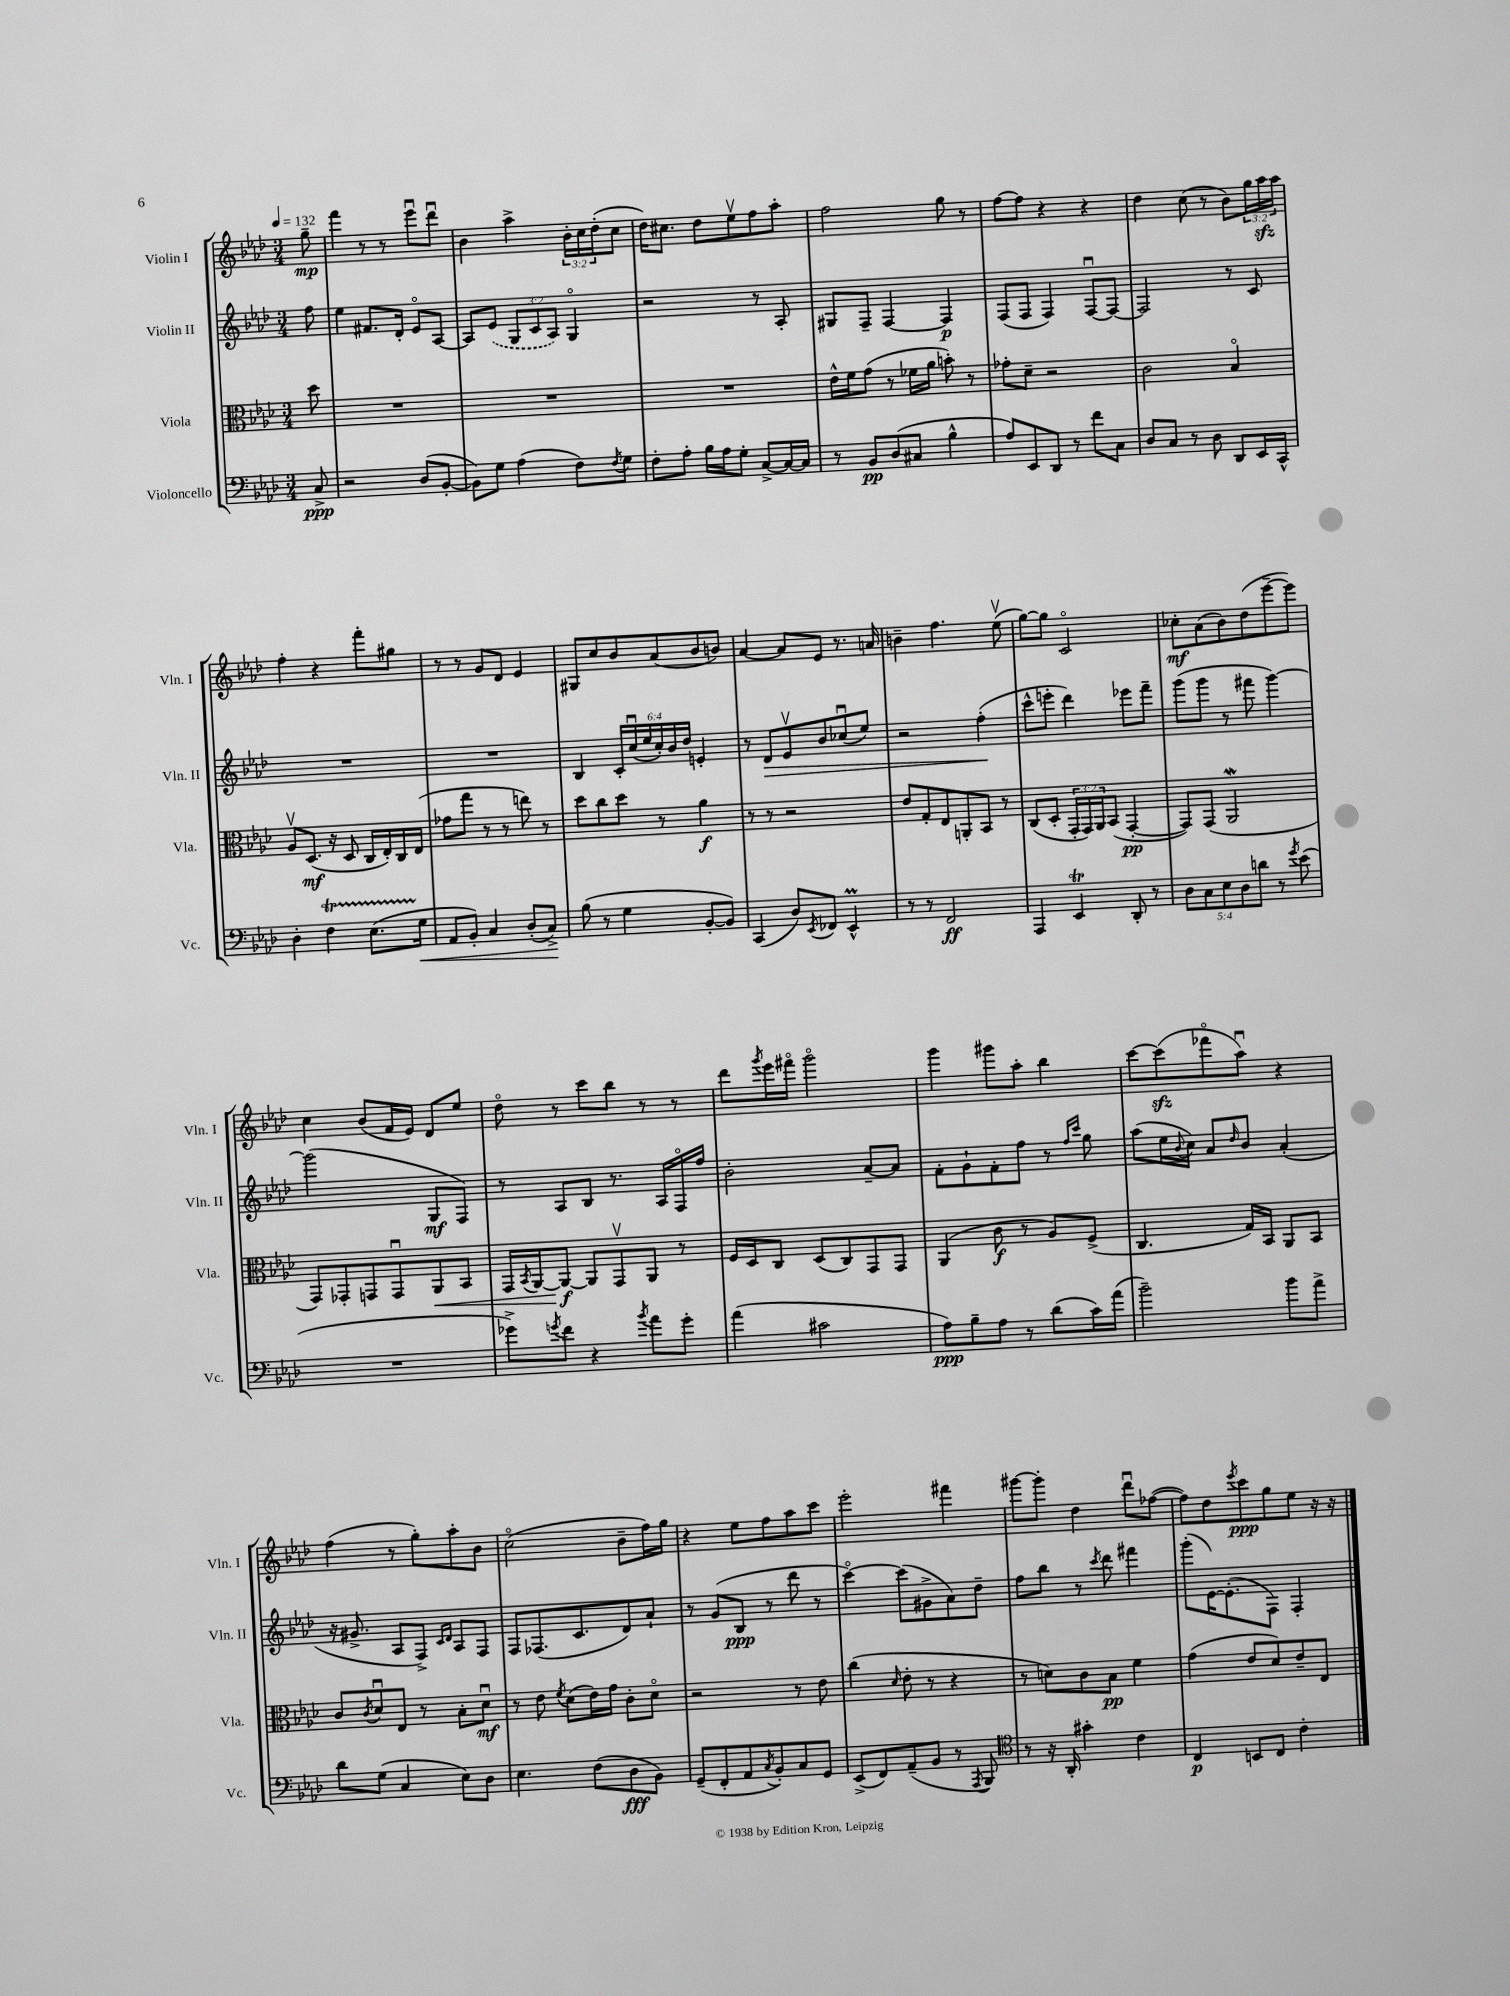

**kern	**kern	**kern	**kern
*staff4	*staff3	*staff2	*staff1
*clefF4	*clefC3	*clefG2	*clefG2
*k[b-e-a-d-]	*k[b-e-a-d-]	*k[b-e-a-d-]	*k[b-e-a-d-]
*M3/4	*M3/4	*M3/4	*M3/4
*MM132	*MM132	*MM132	*MM132
8C^	8dd-	8ff	8gg~
=	=	=	=
2r	2.r	4ee-	4fff
.	.	8.f#	8r
.	.	.	8r
.	.	16d-'	.
(8D-	.	8e-o	8eee-u
[8BB-'	.	[8A-	8ddd-u
=	=	=	=
8BB-])	2.r	8A-]	4b-
8G	.	(8e-	.
(4A-	.	12G	4aa-^
.	.	12c	.
.	.	12A-)	.
8F)	.	4Go	24b-'
.	.	.	24cc
.	.	.	(24dd-'
8qF	.	.	.
8G	.	.	8cc
=	=	=	=
8F'	2.r	2r	16dd-)
.	.	.	8.cc#
8A-'	.	.	.
16B-	.	.	8dd-
16A-	.	.	.
8G'	.	.	8ee-v
[8C^	.	8r	8ff
16C_	.	8A-'	8aa-'
16C]	.	.	.
=	=	=	=
8r	16e-^^	8G#	2ff
.	16f	.	.
8BB-	(8g	8F~	.
(8D-	8r	[4F	.
8C#	16f-	.	.
.	16a-	.	.
4B-^^	8b')	4F]	8gg
.	8r	.	8r
=	=	=	=
8A-)	8g-'	(8F	[8ff
8EE-	8d-~	8F	8ff]
8DD-	2r	4F)	4r
8r	.	.	.
8f	.	[8Fu	4r
8C	.	8F_	.
=	=	=	=
8D-	2c	2F]	4dd-
8C	.	.	.
8r	.	.	(8cc
8D-	.	.	8r
8DD-	4B-o	8r	8b-)
16EE-	.	8c	24gg
.	.	.	24aa-
16CC^^	.	.	.
.	.	.	24aa-
=	=	=	=
4D-'	8A-v	2.r	4ff'
.	(8.D-	.	.
4F	.	.	4r
.	16r	.	.
.	8D-	.	.
(8.E-	16C	.	8fff'
.	16E-')	.	.
.	16C	.	8gg#
16G	(16E-	.	.
=	=	=	=
8AA-	8g-	2.r	8r
8BB-')	8gg	.	8r
4C	8r	.	8g
.	8r	.	8d-
(8D-'	8ee)	.	4e-
8C^)	8r	.	.
=	=	=	=
(8B-	8dd-	4B-	8G#
8r	8cc	.	8cc
4G	8dd-	24c'	8b-
.	.	(24ccu	.
.	.	24ee-	.
.	8r	24cc')	(8a-
.	.	24b-	.
.	.	24dd-	.
[8BB-'	4a-	4e'	8b-
8BB-])	.	.	8b)
=	=	=	=
(4CC	8r	8r	[4a-
.	8r	8d-	.
8D-)	2r	8e-v	8a-]
8qEE-	.	.	.
8FF-	.	8b-	8e-
4EE-^^	.	(8cc-u	8.r
.	.	8ee-)	.
.	.	.	16a
=	=	=	=
8r	8e-	2r	4b~
8r	8G'	.	.
2FF	8E-	.	4.ff
.	8AA'	.	.
.	8BB-	(4ff'	.
.	8r	.	(8ee-v
=	=	=	=
4AAA-	(8C	8ccc^^	[8gg)
.	8D-'	8eee'	8gg]
4EE-	24GG'	4ddd-)	2co
.	24GG)	.	.
.	24AA-	.	.
.	(8BB-	.	.
8DD-'	[4GG'	8eee-	.
8r	.	8fff~	.
=	=	=	=
10D-	8GG])	(8ggg	8cc-'
10C	.	.	.
.	(8GG	8ggg	(8a-
10E-	.	.	.
.	2AA-	8r	8b-)
10D-	.	.	.
.	.	8fff#	(8dd-
10d	.	.	.
8r	.	[4ggg)	[8eee-~
8qg	.	.	.
(8e-	.	.	8eee-])
=	=	=	=
2.r	8GG)	(2ggg]	4cc
.	8GG-'	.	.
.	8GG	.	(8b-
.	8GGu	.	16f
.	.	.	16e-)
.	8AA-	8G	8d-
.	8BB-	8F)	8ee-
=	=	=	=
8g-^)	16GG	8r	8dd-o
.	8qBB-	.	.
.	[16AA-	.	.
8qg	.	.	.
8f	8AA-_	8A-	8r
4r	8AA-]	8B-	8ccc
.	8GGv	8.r	8bb-
8qb-	.	.	.
8a-	8AA-	.	8r
.	.	16A-	.
8g'	8r	16Fo	8r
.	.	16ff	.
=	=	=	=
(4a-	16F	2b-'	8ddd-
.	16D-	.	.
.	.	.	8qggg
.	8C	.	16eee-
.	.	.	16fff#o
2c#	(8D-	.	2gggo
.	8C)	.	.
.	8GG	[8a-~	.
.	8GG	8a-]	.
=	=	=	=
8A-)	(4AA-	8f'	4ggg
8B-~	.	8g`	.
8A-	8c	8f'	8ggg#
8r	8r	8ff	8aa-'
(8d-	8A-)	8r	4bb-
.	.	16qqff	.
.	.	16qqccc	.
16c)	(8F^	8gg	.
(16a-	.	.	.
=	=	=	=
2b-~)	4.C	(8aa-	[8ccc
.	.	16ee-	(8ccc]
.	.	8qqb-	.
.	.	16cc)	.
.	.	8a-	8fff-o
.	.	16qqdd-	.
.	16G)	8b-	8aa-u)
.	16BB-	.	.
8b-	8AA-	(4a-'	4r
8a-^	8BB-	.	.
=	=	=	=
8d-	8c	16r	(4ff
.	.	8.g#^	.
.	8qc	.	.
(8G	8d-u	.	.
4C	8E-	8A-	8r
.	8r	8F^)	8gg')
.	.	16qqc	.
.	.	16qqd-	.
8E-)	8B-'	8A-	8aa-'
8D-	8d-u	8F	8b-
=	=	=	=
4.E-	8r	8F	(2cco
.	8e-	(8.F-	.
.	8qf	.	.
.	(8d-	.	.
.	.	8.c	.
(8F	16e-)	.	.
.	16g	.	.
8D-	8c'	8d-)	8b-~
8BB-)	8d-o	8a-`	16ff)
.	.	.	16gg
=	=	=	=
(8GG~	2r	8r	4r
8FF'	.	(8g	.
8AA-	.	8B-	8ee-
8qC	.	.	.
8BB-')	.	8r	8ff
8C	8r	8ddd-	8aa-
8GG	8e-	8r	8ccc
=	=	=	=
(8EE-^	(4cc	[4ccco)	2eee-'
8FF)	.	.	.
.	16qqd-	.	.
(8AA-~	8e-'	(8ccc]	.
8BB-	8r	8g#^	.
8r	4r	8a-)	4fff#
8qAAA-	.	.	.
8BBB-)	.	8dd-~	.
=	=	=	=
*clefC4	*	*	*
8r	8r	8ff	[8ggg#
16r	8d)	8bb-	8ggg#']
16AA-'	.	.	.
4g#'	8c	8r	4dd-
.	.	8qccc	.
.	8B-	8ddd-	.
4c	4f	4fff#	8ddd-u
.	.	.	([8ff-
=	=	=	=
4C	(4g	(8ggg'	8ff-])
.	.	[16e-)	8dd-
.	.	(8.e-']	.
.	.	.	8qeee-
8BB	8e-	.	8ccc
8C	8d-)	8F)	8gg
4c'	8e-~	4F'	8ee-
.	8E-	.	16r
.	.	.	16r
==	==	==	==
*-	*-	*-	*-
